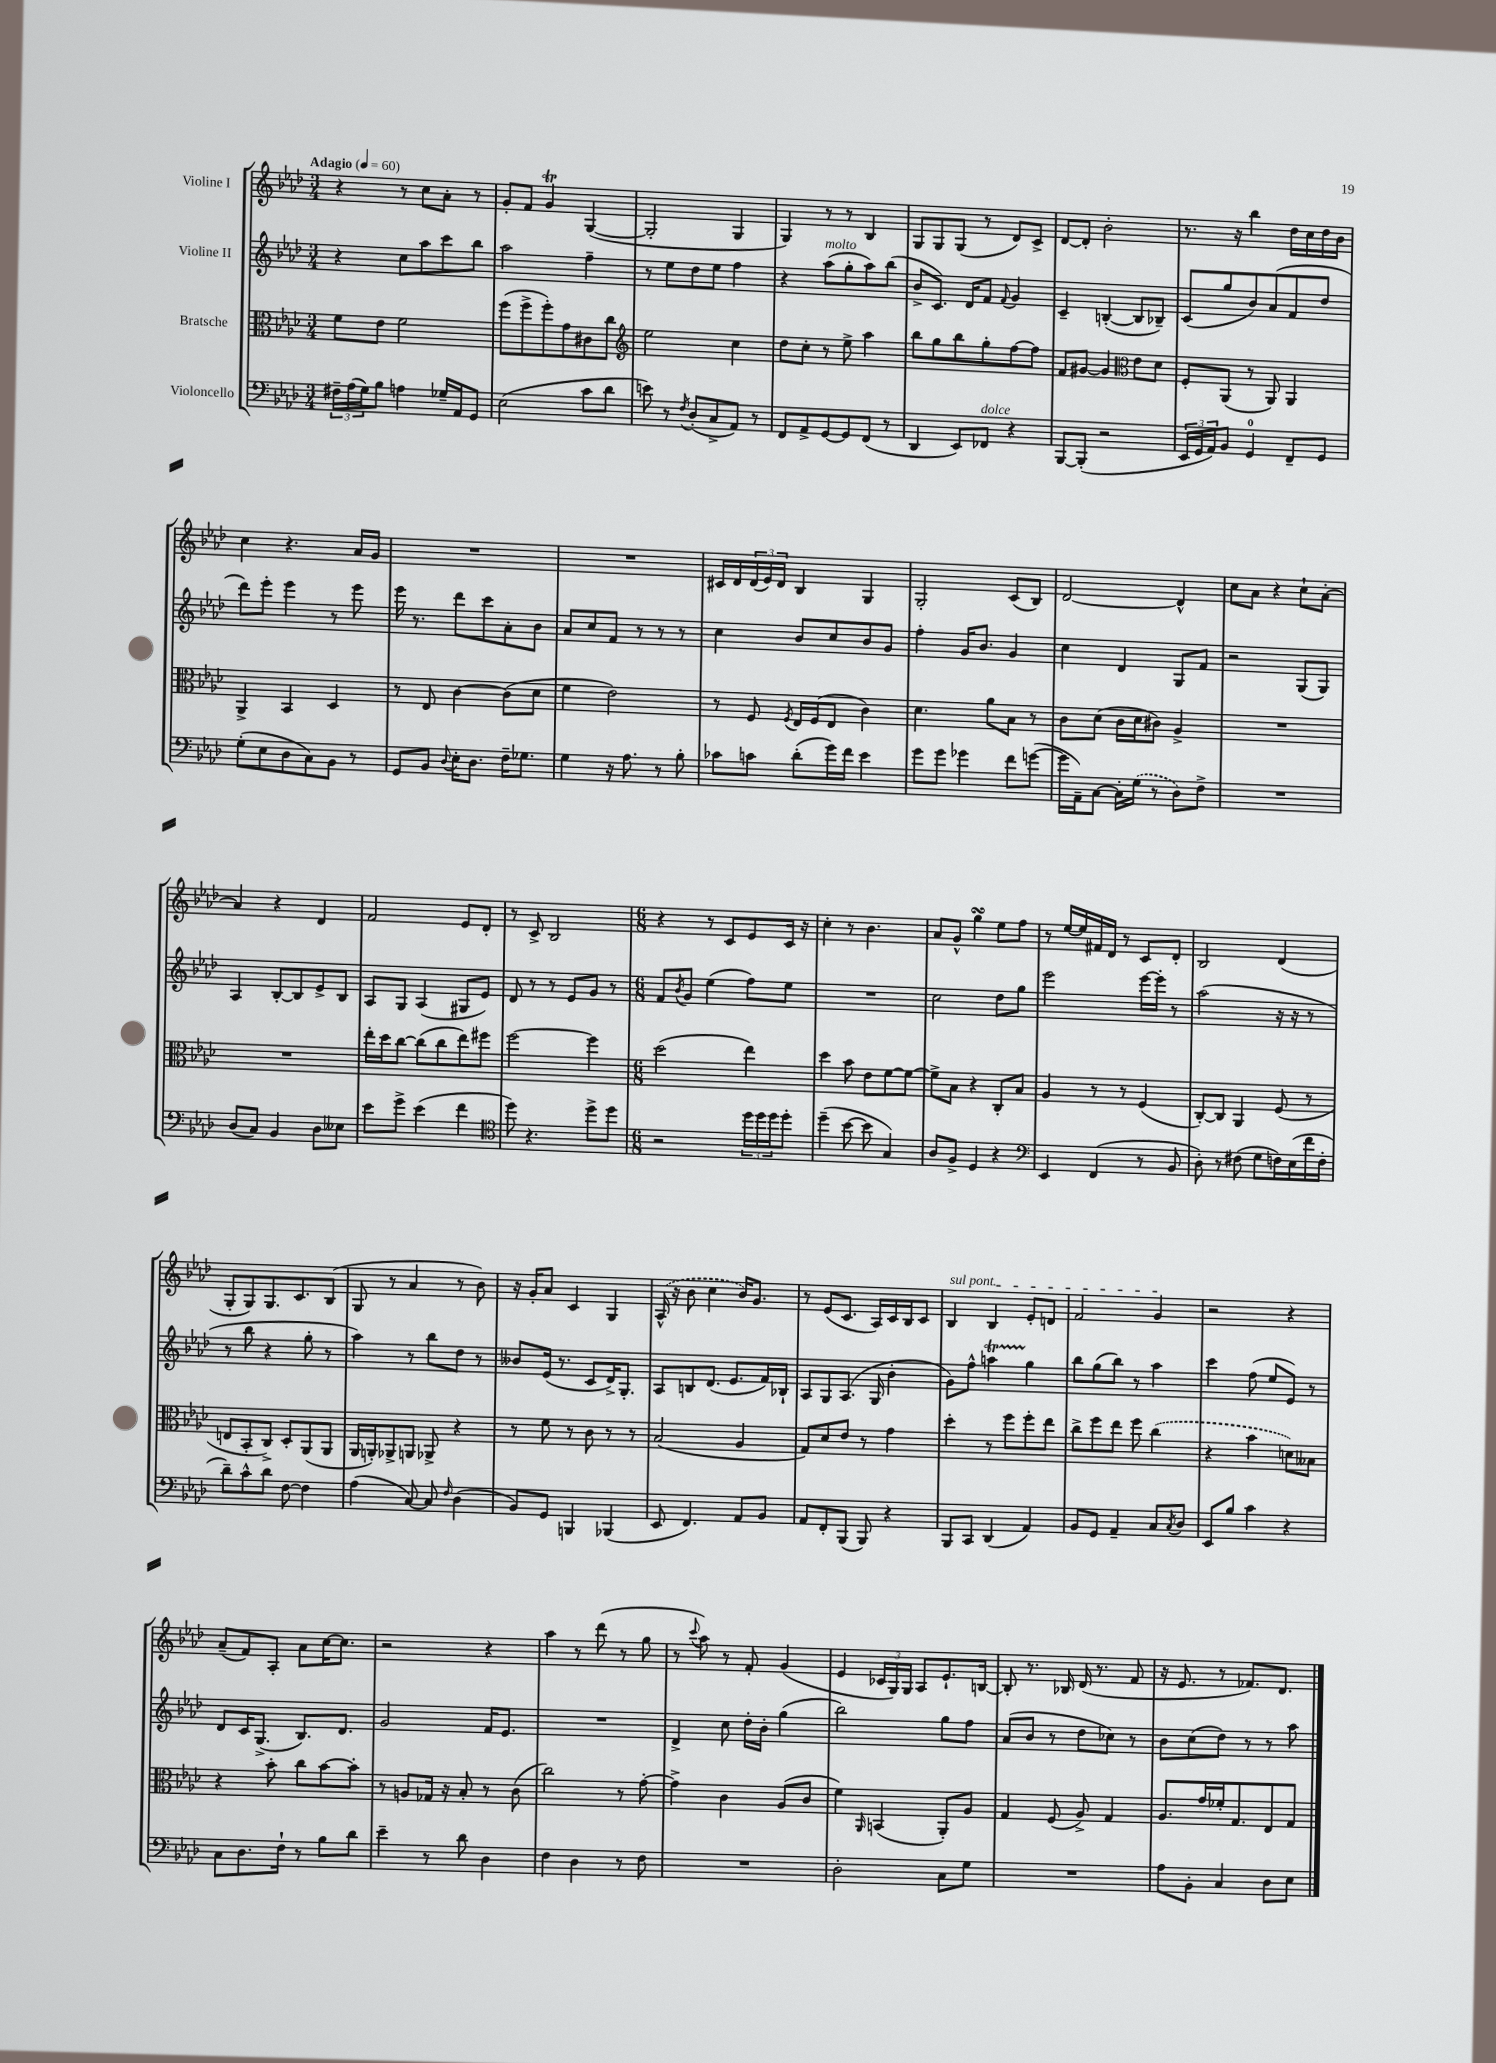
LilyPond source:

<<
\new StaffGroup <<
\new Staff = "s0" \with { instrumentName = "Violine I" } {
    \clef treble \key aes \major \numericTimeSignature \time 3/4 \tempo "Adagio" 4 = 60
    r4 r8 c''8 aes'8-. r8 |
    g'8-. f'8 g'4\trill g4~( |
    g2-. g4 |
    g4) r8 r8 bes4 |
    g8 g8 g8( r8 des'8) c'8-> |
    des'8~ des'8-. bes'2-. |
    r8. r16 bes''4 des''16 c''16 des''16 bes'16 |
    c''4 r4. aes'16 g'16 |
    R2. |
    R2. |
    cis'16 des'16 \tuplet 3/2 { des'16( ees'16) des'16 } bes4 g4 |
    g2-. c'8( bes8) |
    des'2~ des'4-^ |
    c''8 aes'8 r4 c''8-! aes'8~-. |
    aes'4 r4 des'4 |
    f'2 ees'8 des'8-. |
    r8 c'8-> bes2 |
    \numericTimeSignature \time 6/8 r4 r8 c'8 ees'8 c'16 r16 |
    c''4-. r8 bes'4. |
    aes'8 g'8-^ g''4\turn ees''8 f''8 |
    r8 ees''16~ ees''16 fis'16 des'16 r8 c'8 des'8-. |
    bes2 des'4( |
    g8-. g8) g8. c'8. bes8( |
    g8 r8 aes'4 r8 bes'8) |
    r16 g'16-. aes'8 c'4 g4 |
    \once \slurDashed aes16-^( r16 bes'8 c''4 bes'16) g'8. |
    r8 ees'8( c'8. aes16) c'16 bes16 c'8 |
    \once \override TextSpanner.bound-details.left.text = \markup { \italic "sul pont." } bes4\startTextSpan bes4 ees'8-. d'8 |
    f'2 g'4\stopTextSpan |
    r2 r4 |
    aes'8--( f'8) aes8-. aes'8 c''16~ c''8. |
    r2 r4 |
    aes''4 r8 des'''8( r8 g''8 |
    r8 \appoggiatura { c'''8 } aes''8) r8 f'8-. g'4( |
    ees'4 \tuplet 3/2 { ces'16 g16) g16 } aes8 ees'8.-! b16~ |
    b8-. r8. bes16 des'16( r8. f'8 |
    r16 ees'8. r8 fes'8.) des'8. \bar "|." |
}
\new Staff = "s1" \with { instrumentName = "Violine II" } {
    \clef treble \key aes \major \numericTimeSignature \time 3/4
    r4 c''8 aes''8 c'''8 bes''8 |
    aes''2 f''4-- |
    r8 ees''8 des''8 ees''8 f''4 |
    r4 aes''8^\markup { \italic "molto" }( g''8-. aes''8) bes''8( |
    bes'8-> c'8.) des'16 f'8 \appoggiatura { f'8 } g'4 |
    c'4-- b4~-.( b8 bes8--) |
    c'8( g''8 bes'8) aes'8( f'8 des''8 |
    des'''8) ees'''8-. ees'''4 r8 ees'''8 |
    ees'''16 r8. des'''8 c'''8 aes'8-. bes'8 |
    aes'8 c''8 f'8 r8 r8 r8 |
    c''4 bes'8 c''8 bes'8 g'8 |
    f''4-. g'16 bes'8. g'4 |
    c''4 des'4 g8 f'8 |
    r2 g8( g8) |
    aes4 bes8~-. bes8 ees'8-> bes8 |
    aes8 g8 aes4( gis8 ees'8) |
    des'8 r8 r8 ees'8 g'8 r8 |
    \numericTimeSignature \time 6/8 f'8 \acciaccatura { bes'8 } g'8 ees''4( f''8) ees''8 |
    R2. |
    c''2 des''8 g''8 |
    ees'''2 ees'''16~ ees'''16-. r8 |
    aes''2( r16 r16 r8 |
    r8 bes''8 r4 g''8-. r8 |
    aes''4) r8 bes''8 des''8 r8 |
    beses'8 ees'16( r8. c'8 des'16->) g8.-. |
    aes8 b8 des'8.( ees'8. f'16) bes16-! |
    aes8 g8 aes8.( g16 bes'4-. |
    g'8) f''8-^ a''4\startTrillSpan g''4\stopTrillSpan |
    bes''8 g''8( bes''8) r8 aes''4 |
    c'''4 f''8( ees''8 ees'8) r8 |
    des'8 c'16 g8.->( bes8.) des'8. |
    g'2 f'16 ees'8. |
    R2. |
    des'4-> c''8 des''16-. bes'16-. g''4( |
    bes''2) g''8 f''8 |
    aes'8( bes'8 r8 des''8 ces''8) r8 |
    bes'8 c''8( des''8) r8 r8 aes''8 \bar "|." |
}
\new Staff = "s2" \with { instrumentName = "Bratsche" } {
    \clef alto \key aes \major \numericTimeSignature \time 3/4
    f'8 ees'8 f'2 |
    f''8( f''8-> f''8-.) g'8 cis'8 c''8 |
    \clef treble ees''2 c''4 |
    des''8 c''8-. r8 ees''8-> aes''4 |
    bes''8 g''8 bes''8 g''8-. f''8~ f''8 |
    f'8 gis'8~ gis'4 \clef alto ees'8 des'8 |
    f8-. aes,8( r8 aes,8) aes,4 |
    aes,4-> bes,4 des4 |
    r8 ees8 c'4~ c'8( des'8 |
    f'4 ees'2) |
    r8 f8 \acciaccatura { f8 } ees16 f16( ees8 c'4) |
    des'4. aes'8 bes8 r8 |
    c'8 des'8( c'16 des'16 cis'8) aes4-> |
    R2. |
    R2. |
    ees''16-. des''16 c''8~ c''8( c''8 ees''8) fis''8 |
    f''2~ f''4 |
    \numericTimeSignature \time 6/8 des''2( ees''4) |
    des''4 bes'8 ees'8 f'8~ f'8~ |
    f'8-> bes8 r4 c8-. bes8 |
    aes4 r8 r8 f4( |
    c8~-.) c8 aes,4 f8( r8 |
    e8 bes,8-. c8->) des8-. aes,8( aes,8 |
    aes,16 a,16-.) aes,8-> a,8 aes,8-> r4 |
    r8 f'8 r8 c'8 r8 r8 |
    bes2( aes4 |
    g8) des'8 ees'8 r8 g'4 |
    des''4-. r8 f''8 f''8-. ees''8 |
    c''8-> f''8 ees''8 f''8 \once \slurDashed c''4( |
    r4 bes'4 d'8) beses8 |
    r4 bes'8-. c''8 bes'8~ bes'8-. |
    r8 a8 ges16 r16 bes8-. r8 c'8( |
    c''2) r8 g'8~-. |
    g'4-> c'4 aes8( c'8 |
    f'4) \grace { aes,16 } b,4( aes,8-.) aes8 |
    g4 f8( aes8->) g4 |
    aes8. g'16 fes'16-. g8. ees8 g8 \bar "|." |
}
\new Staff = "s3" \with { instrumentName = "Violoncello" } {
    \clef bass \key aes \major \numericTimeSignature \time 3/4
    \tuplet 3/2 { fis16-- aes16( g16) } bes8 a4 ges16-- aes,16 g,8 |
    ees2( c'8 des'8 |
    e'8) r8 \acciaccatura { f8 } des8-.( c8-> aes,8) r8 |
    f,8 aes,8-> g,8~ g,8 f,8( r8 |
    des,4 ees,8) fes,8^\markup { \italic "dolce" } r4 |
    bes,,8~ bes,,8-.( r2 |
    \tuplet 3/2 { ees,16 g,16 aes,16) } bes,8 g,4-0 f,8-- g,8 |
    g8-.( ees8 des8 c8) bes,8 r8 |
    g,8 bes,8 \appoggiatura { des8 } ees16-. des8. f16-- ges8. |
    g4 r16 aes8. r8 bes8-. |
    ces'8 c'8 des'8-.( g'16) f'16 ees'4 |
    g'8 g'8 ges'4 f'8 g'8~( |
    g'16 aes,16--) c8~ c16-. \once \slurDashed g16( r8 des8) f8-> |
    R2. |
    des8( c8) bes,4 des8 eeses8 |
    ees'8 g'8-> ees'4( f'4 |
    \clef tenor des''8) r4. des''8-> des''8 |
    \numericTimeSignature \time 6/8 r2 \tuplet 3/2 { des''16 des''16 des''16 } des''8-. |
    des''4--( bes'8~ bes'8 g4) |
    aes8 f8-> des4 r4 |
    \clef bass ees,4 f,4( r8 bes,8 |
    des8-.) r8 fis8( g8 f16) ees16( f'16 f16-. |
    des'8--) c'8-^ des'8 f8~ f4 |
    aes4( c8~) c8 \grace { f16 } des4( |
    bes,8) g,8 b,,4 bes,,4( |
    ees,8 f,4.) aes,8 bes,8 |
    aes,8 f,8-. bes,,8( bes,,8) r4 |
    bes,,8 c,8 des,4( aes,4) |
    bes,8 g,8 aes,4-- c8 \acciaccatura { c8 } des8 |
    ees,8 bes8 c'4 r4 |
    c8 des8. f16-! r8 bes8 des'8 |
    ees'4-- r8 des'8 des4 |
    f4 des4 r8 f8 |
    R2. |
    des2-. c8 g8 |
    R2. |
    aes8 bes,8-. c4 des8 ees8 \bar "|." |
}
>>
>>
\layout { \context { \Score \remove "Bar_number_engraver" } }
